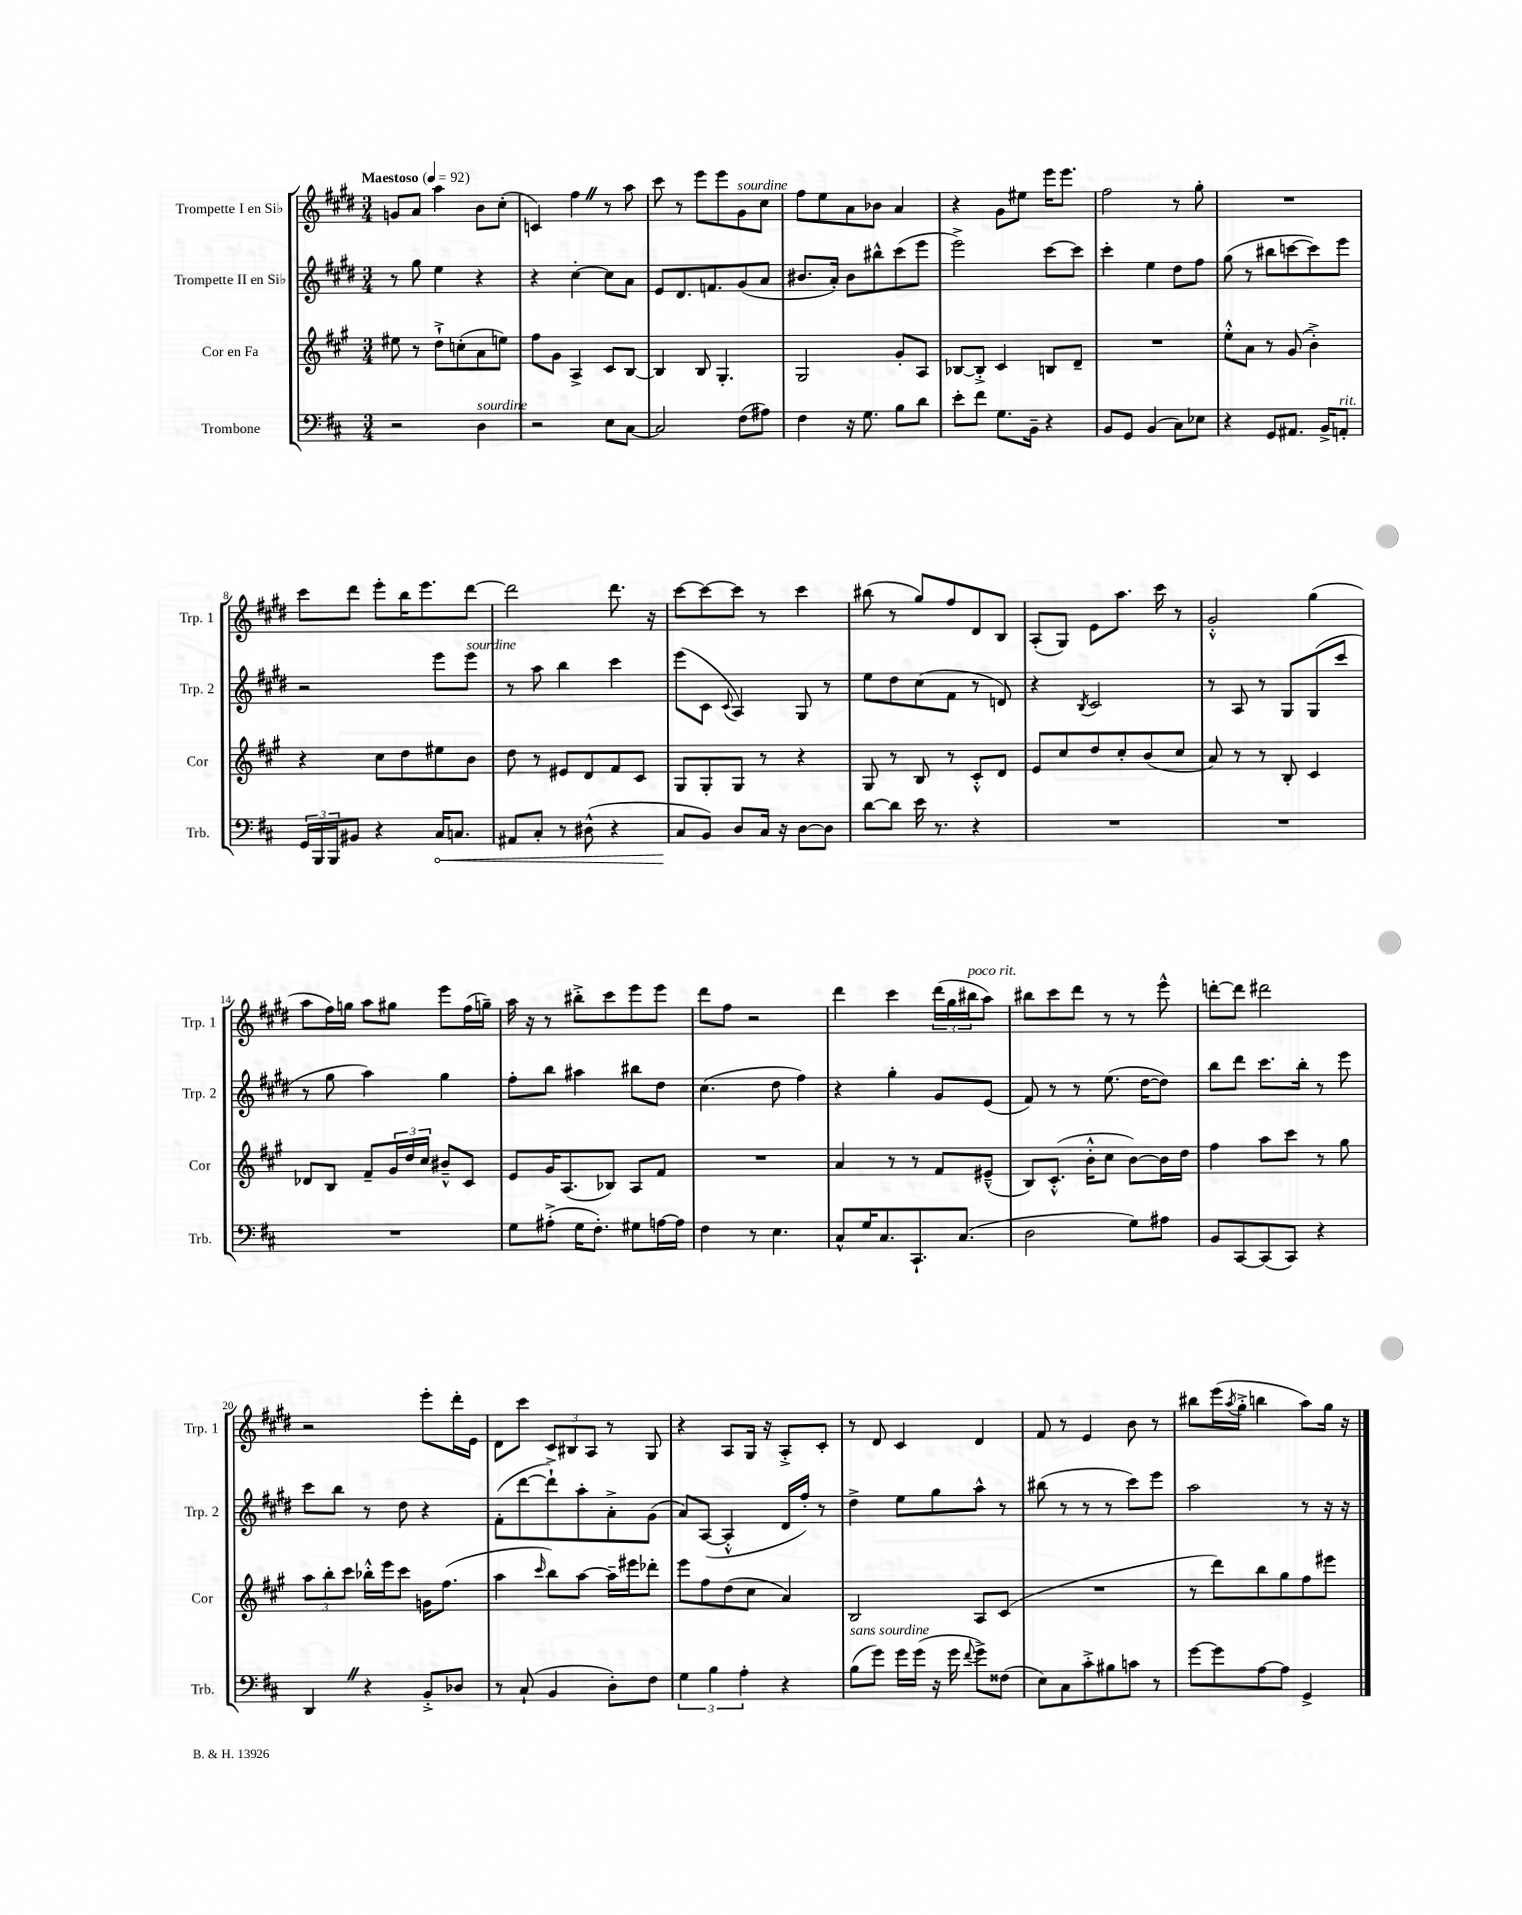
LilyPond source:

<<
\new StaffGroup <<
\new Staff = "s0" \with { instrumentName = "Trompette I en Sib" shortInstrumentName = "Trp. 1" } {
    \clef treble \key e \major \numericTimeSignature \time 3/4 \tempo "Maestoso" 4 = 92
    g'8 a'8 a''4 b'8 cis''8-.( |
    c'4) fis''4 \once \override BreathingSign.text = \markup { \musicglyph "scripts.caesura.straight" } \breathe r8 a''8 |
    cis'''8 r8 e'''8 e'''8 gis'8^\markup { \italic "sourdine" } cis''8 |
    fis''8 e''8 a'8 bes'8 a'4 |
    r4 gis'8 eis''8 e'''16 e'''8. |
    fis''2 r8 gis''8-. |
    R2. |
    cis'''8 dis'''8 e'''8-. b''16 e'''8. dis'''8~ |
    dis'''2 dis'''8. r16 |
    cis'''8~ cis'''8~ cis'''8 r8 cis'''4 |
    bis''8( r8 gis''8) fis''8 dis'8 b8 |
    a8-.( gis8) e'8 a''8. cis'''16 r8 |
    gis'2-.-^ gis''4( |
    a''8 fis''16) g''16 a''8 gis''8 e'''8 fis''16( g''16--) |
    a''16 r16 r8 bis''8-.-> cis'''8 e'''8 e'''8 |
    dis'''8 fis''8 r2 |
    dis'''4 cis'''4 \tuplet 3/2 { dis'''16( gis''16 bis''16^\markup { \italic "poco rit." } } a''8) |
    bis''8 cis'''8 dis'''8 r8 r8 e'''8-^ |
    d'''8~-. d'''8 dis'''2 |
    r2 e'''8-. dis'''16-. e'16 |
    dis'8 cis'''8 \tuplet 3/2 { cis'8 bis8 a8 } r8 gis8 |
    r4 a8 gis16 r16 a8-.-> cis'8-. |
    r8 dis'8 cis'4 dis'4 |
    fis'8 r8 e'4 b'8 r8 |
    bis''8 e'''16( \acciaccatura { a''8 } gis''16-.-> b''4 a''8) gis''16 r16 \bar "|." |
}
\new Staff = "s1" \with { instrumentName = "Trompette II en Sib" shortInstrumentName = "Trp. 2" } {
    \clef treble \key e \major \numericTimeSignature \time 3/4
    r8 gis''8 e''4 r4 |
    r4 cis''4~-. cis''8 a'8 |
    e'8 dis'8. f'8. gis'8( a'8 |
    bis'8. a'16-.) bis'8 bis''8-^ cis'''8( e'''8 |
    e'''2->) cis'''8~ cis'''8 |
    cis'''4-. e''4 dis''8 fis''8 |
    gis''8( r8 bis''8 c'''8~ c'''8) e'''8 |
    r2 e'''8 e'''8^\markup { \italic "sourdine" } |
    r8 a''8 b''4 cis'''4 |
    e'''8( cis'8 \appoggiatura { cis'8 } a4) gis8 r8 |
    e''8 dis''8 cis''8( fis'8 r8 d'8) |
    r4 \acciaccatura { b8 } cis'2 |
    r8 a8 r8 gis8 gis8( cis'''8 |
    r8 gis''8 a''4) gis''4 |
    fis''8-. b''8 ais''4 bis''8 dis''8 |
    cis''4.( dis''8 fis''4) |
    r4 gis''4-. gis'8 e'8( |
    fis'8) r8 r8 e''8.( dis''16~ dis''8) |
    b''8 dis'''8 cis'''8. b''16-. r8 e'''8 |
    cis'''8 b''8 r8 dis''8 r4 |
    fis'8-.( dis'''8~ dis'''8-!->) a''8-. a'8-.-> gis'8( |
    a'8) a8~( a4-.-^ dis'16 fis''16-.) r8 |
    dis''4-> e''8 gis''8 a''8-^ r8 |
    bis''8( r8 r8 r8 cis'''8) e'''8 |
    a''2 r8 r16 r16 \bar "|." |
}
\new Staff = "s2" \with { instrumentName = "Cor en Fa" shortInstrumentName = "Cor" } {
    \clef treble \key a \major \numericTimeSignature \time 3/4
    eis''8 r8 d''8-!-> c''8-.( a'8 e''8) |
    fis''8 gis'8 a4-> cis'8 b8~ |
    b4 b8 gis4.-. |
    gis2 gis'8-. a8 |
    bes8~ bes8-.-> cis'4 b8 d'8-- |
    R2. |
    e''8-.-^ a'8 r8 gis'8( b'4-.->) |
    r4 cis''8 d''8 eis''8 b'8 |
    d''8 r8 eis'8 d'8 fis'8 cis'8 |
    gis8 gis8-. gis8 r8 r4 |
    gis8 r8 b8 r8 cis'8-.-^ d'8 |
    e'8 cis''8 d''8 cis''8-. b'8( cis''8 |
    a'8) r8 r8 b8-. cis'4 |
    des'8 b8 fis'8-- \tuplet 3/2 { gis'16 d''16 cis''16 } bis'8---^ cis'8 |
    e'8 gis'16 a8.( bes8) a8 fis'8 |
    R2. |
    a'4 r8 r8 fis'8 eis'8---^( |
    b8) cis'8.-.-^( b'16-.-^ cis''8 b'8~) b'16 d''16 |
    fis''4 a''8 cis'''8 r8 gis''8 |
    \tuplet 3/2 { a''8 b''8-. cis'''8 } bes''16-.-^ e'''16 cis'''8 g'16 fis''8.( |
    a''4 \grace { cis'''16 } b''8) a''8~ a''16-- eis'''16 des'''8-. |
    e'''8 fis''8 d''8( cis''8 a'4) |
    b2 a8 cis'8( |
    R2. |
    r8 d'''8) b''8 gis''8 fis''8 eis'''8 \bar "|." |
}
\new Staff = "s3" \with { instrumentName = "Trombone" shortInstrumentName = "Trb." } {
    \clef bass \key d \major \numericTimeSignature \time 3/4
    r2 d4^\markup { \italic "sourdine" } |
    r2 e8 cis8~ |
    cis2 fis8( ais8) |
    fis4 r16 g8. b8 d'8 |
    e'8-. fis'8 g8. b,16-- r4 |
    b,8 g,8 b,4( cis8) ees8 |
    r4 g,8 ais,8. b,16-> a,8-.^\markup { \italic "rit." } |
    \tuplet 3/2 { g,16 b,,16 b,,16 } bis,8 r4 \once \override Hairpin.circled-tip = ##t cis16\< c8. |
    ais,8 cis8-. r8 dis8-^( r4 |
    cis8\! b,8) d8 cis16 r16 d8~ d8 |
    d'8~ d'8 e'16 r8. r4 |
    R2. |
    R2. |
    R2. |
    g8 ais8-.->( g16 fis8.-.) gis8 a16~ a16 |
    fis4 r8 e4. |
    cis8-^ g16 cis8. cis,8.-! cis8.( |
    d2 g8) ais8 |
    b,8 cis,8~ cis,8( cis,8) r4 |
    d,4 \once \override BreathingSign.text = \markup { \musicglyph "scripts.caesura.straight" } \breathe r4 b,8-.-> des8 |
    r8 cis8-!( b,4 d8-.) fis8 |
    \tuplet 3/2 { g4 b4 a4-. } r4 |
    b8^\markup { \italic "sans sourdine" }( g'8) g'16 g'16( r16 g'16 \appoggiatura { fis'8 } g'8->) fisis8( |
    e8) cis8 cis'8-.-> bis8 c'8 r8 |
    g'8~ g'8 a8~ a8 g,4-> \bar "|." |
}
>>
>>
